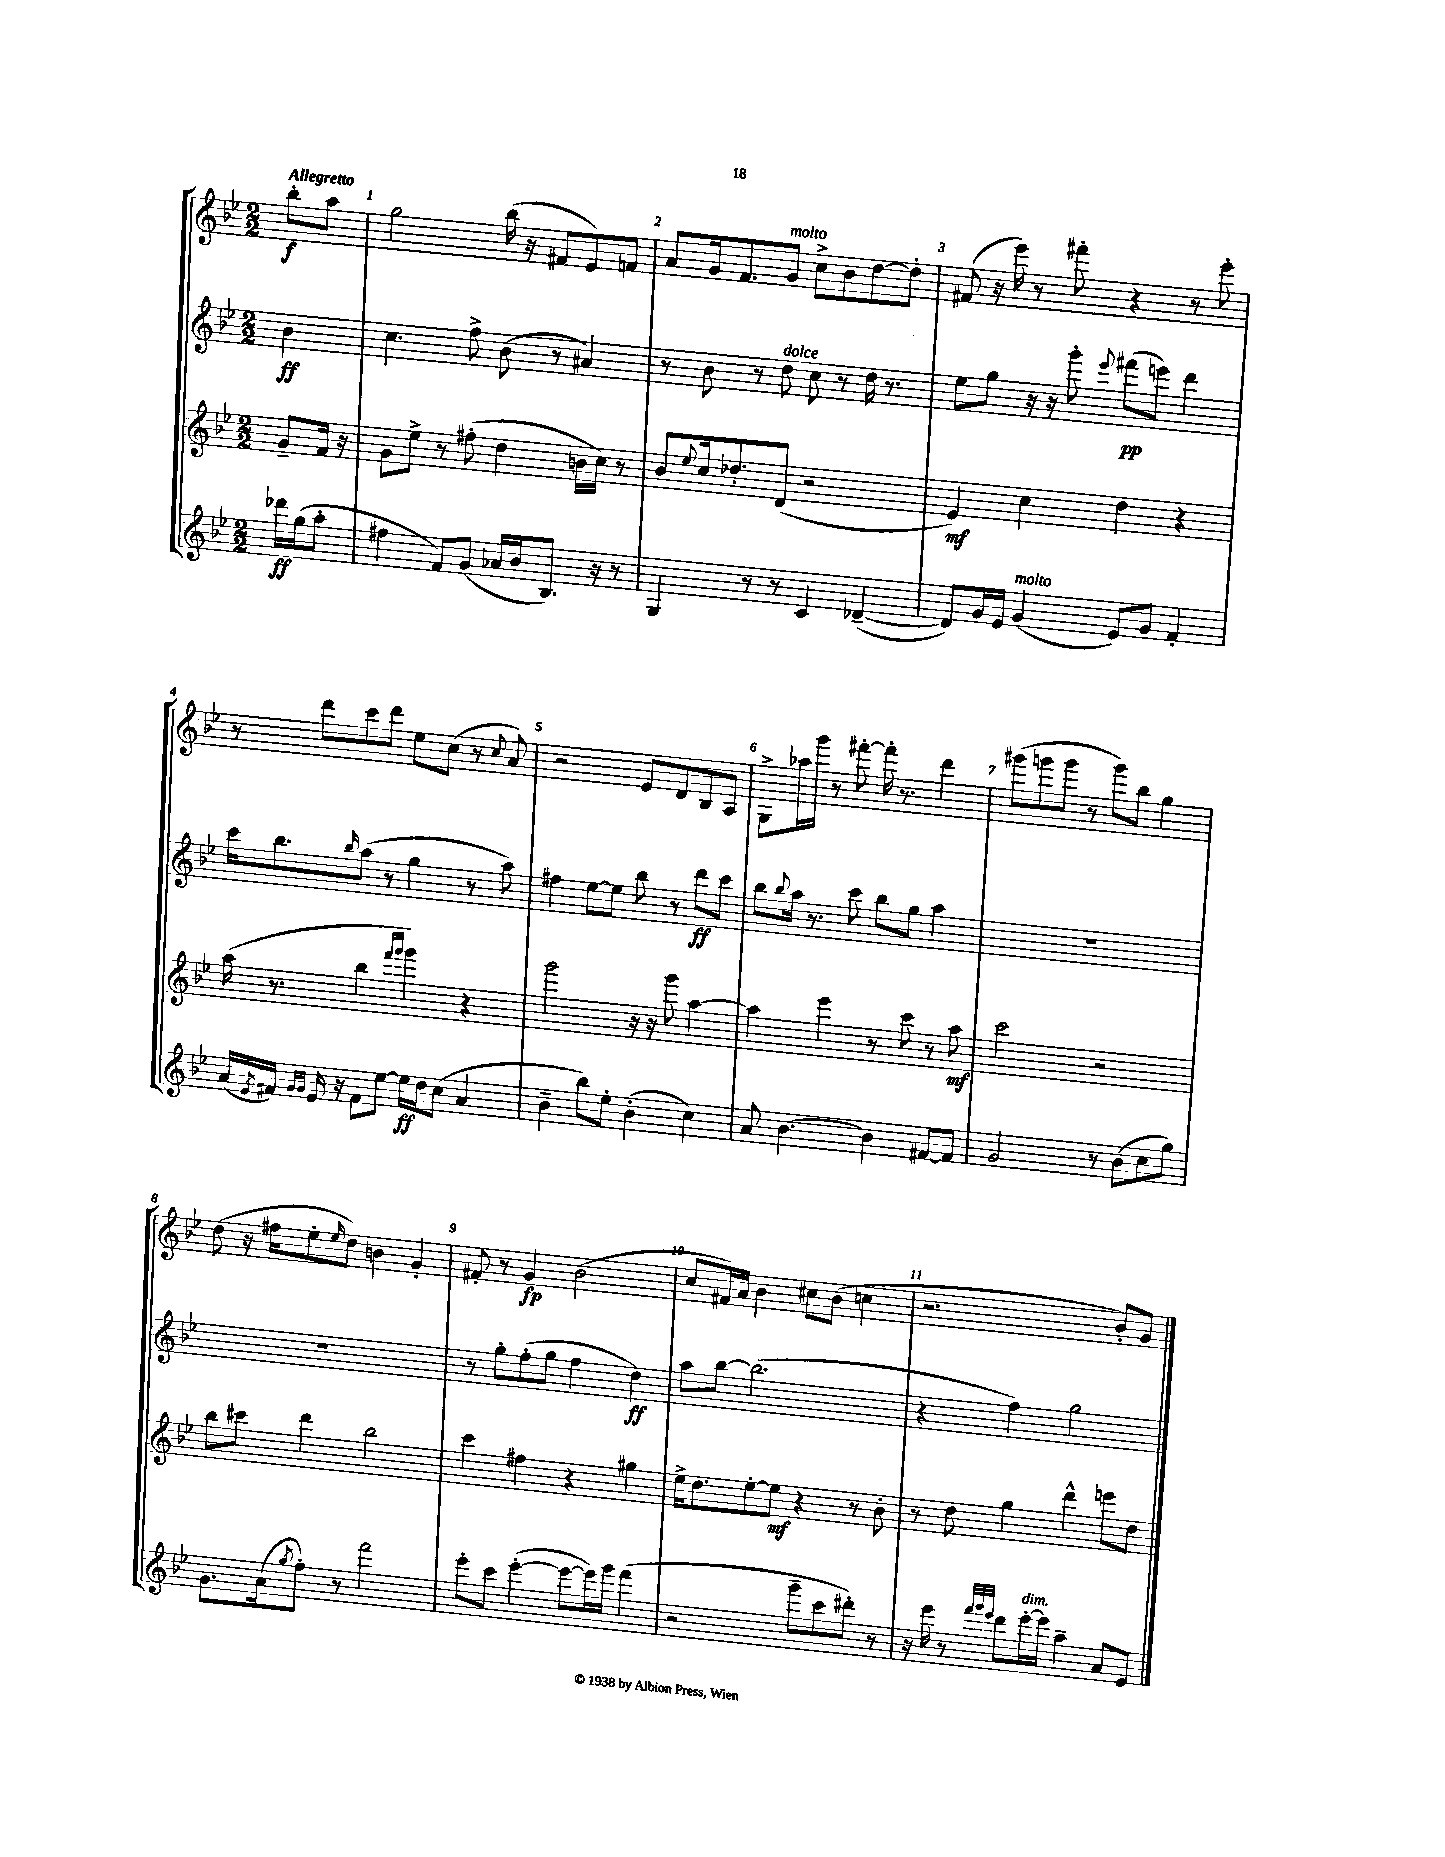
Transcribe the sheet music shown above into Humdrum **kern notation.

**kern	**kern	**kern	**kern
*staff4	*staff3	*staff2	*staff1
*clefG2	*clefG2	*clefG2	*clefG2
*k[b-e-]	*k[b-e-]	*k[b-e-]	*k[b-e-]
*M2/2	*M2/2	*M2/2	*M2/2
16ddd-\LL	8g~/L	4b-\	8bb-'\L
(16gg\J	.	.	.
8aa'\J	16f/Jk	.	8aa\J
.	16r	.	.
=	=	=	=
4ff#\	8g\L	4.cc\	2gg\
.	8ee-^\J	.	.
8f/L)	8r	.	.
(8g/J	(8ff#'\	8ff^\	.
16a-/LL	4dd\	(8b-\	(16bb-\
16b-/J	.	.	16r
8.B-/J)	.	8r	8f#/L
.	16b\LL	4a#/)	8e-/)
16r	16cc\JJ)	.	.
8r	8r	.	8f/J
=	=	=	=
4G/	8b-/L	8r	8a/L
.	8qqee-/	.	.
.	16cc/k	8b-\	16g/k
.	8.dd-'/	.	8.f/
8r	.	8r	.
8r	(8d/J	8dd\	8g/J
4c/	2r	8cc\	8cc^\L
.	.	8r	8b-\
([4d-~/	.	16dd\	[8dd\
.	.	8.r	.
.	.	.	8dd'\]J
=	=	=	=
8d-/]L)	4e-/)	8ee-\L	(8f#/
16g/L	.	8gg\J	16r
16e-/JJ	.	.	16eee-\)
(4g/	4cc\	16r	8r
.	.	16r	.
.	.	8ggg'\	8fff#'\
.	.	8qqeee-/	.
8e-/L)	4dd\	(8fff#\L	4r
8g/J	.	8eee\J)	.
4f'/	4r	4ddd\	8r
.	.	.	8eee-'\
=	=	=	=
(16a/LL	(16aa\	16ccc\LK	8r
8qe-/	.	.	.
16f#/JJ)	8.r	8.bb-\	.
16qqg/LL	.	.	.
16qqg/JJ	.	.	.
16e-/	.	.	8ddd\L
16r	.	.	.
.	.	16qqbb-/	.
8f#\L	4bb-\	(8aa\J	8ccc\
[8ee-\J	.	8r	8ddd\J
.	16qqfff/LL	.	.
.	16qqggg/JJ	.	.
16ee-\]LL	4ggg\)	4gg\	8ee-\L
16dd\J	.	.	.
(8cc\J	.	.	(8cc\J
4a/	4r	8r	8r
.	.	.	8qqcc/
.	.	8aa\)	8a/)
=	=	=	=
4b-~\	2ggg\	4ff#\	2r
8bb-\L)	.	[8ee-\L	.
8ee-'\J	.	8ee-\]J	.
(4b-'\	16r	8bb-\	8e-/L
.	16r	.	.
.	8ggg\	8r	8d/
4cc\)	[4aa\	8ddd\L	8B-/
.	.	8ccc\J	8A/J
=	=	=	=
8a/	4aa\]	8bb-\L	8G^\L
.	.	8qqbb-/	.
[4.b-\	.	16aa\Jk	16aa-\L
.	.	8.r	16ggg\JJ
.	4eee-\	.	8r
.	.	8ccc\	[8fff#'\
4b-\]	8r	8bb-\L	16fff#'\]
.	.	.	8.r
.	8ccc\	8gg\J	.
[8f#/L	8r	4aa\	4ddd\
8f#/]J	8aa\	.	.
=	=	=	=
2g/	2ccc\	1r	(8ggg#\L
.	.	.	8ggg\
.	.	.	8ggg\J
.	.	.	8r
8r	2r	.	8ggg\L)
(8b-\L	.	.	8bb-\J
8cc\	.	.	4gg\
8gg\J)	.	.	.
=	=	=	=
8.g\L	8bb-\L	1r	(8dd\
.	8ccc#\J	.	16r
(16a\k	.	.	16ff#\LK
8qgg/	.	.	.
8ff'\J)	4ddd\	.	8ee-'\
.	.	.	16qqee-/
8r	.	.	8dd\J)
2fff\	2bb-\	.	4b\
.	.	.	4g'/
=	=	=	=
8eee-'\L	4ccc\	8r	8f#'/
8ccc\J	.	8gg'\L	8r
([4eee-'\	4ff#\	(8ff'\	4g/
.	.	8gg\J	.
8eee-\_L	4r	4ff\	(2b-\
16eee-\]L)	.	.	.
16ggg\JJ	.	.	.
(4fff\	4gg#\	4dd\)	.
=	=	=	=
2r	16ee-^\LK	8aa\L	8cc/L
.	8.dd\	.	.
.	.	[8bb-\J	16f#/L)
.	.	.	16a/JJ
.	[8ee-'\	(2.bb-\]	4b-\
.	8ee-\]J	.	.
8ggg~\L	4r	.	8cc#\L
8ccc\	.	.	(8b-\J
8ddd#'\J)	8r	.	4cc\
8r	8b-'\	.	.
=	=	=	=
16r	8r	4r	2.r
16eee-\	.	.	.
8r	8dd\	.	.
32qqfff/LLL	.	.	.
32qqggg/	.	.	.
32qqeee-/JJJ	.	.	.
8ddd\L	4gg\	4ff\)	.
[16eee-'\L	.	.	.
16eee-\]JJ	.	.	.
4aa~\	4ddd^^\	2gg\	.
8a/L	8eee\L	.	8b-'/L)
8e-/J	8dd\J	.	8g/J
==	==	==	==
*-	*-	*-	*-
